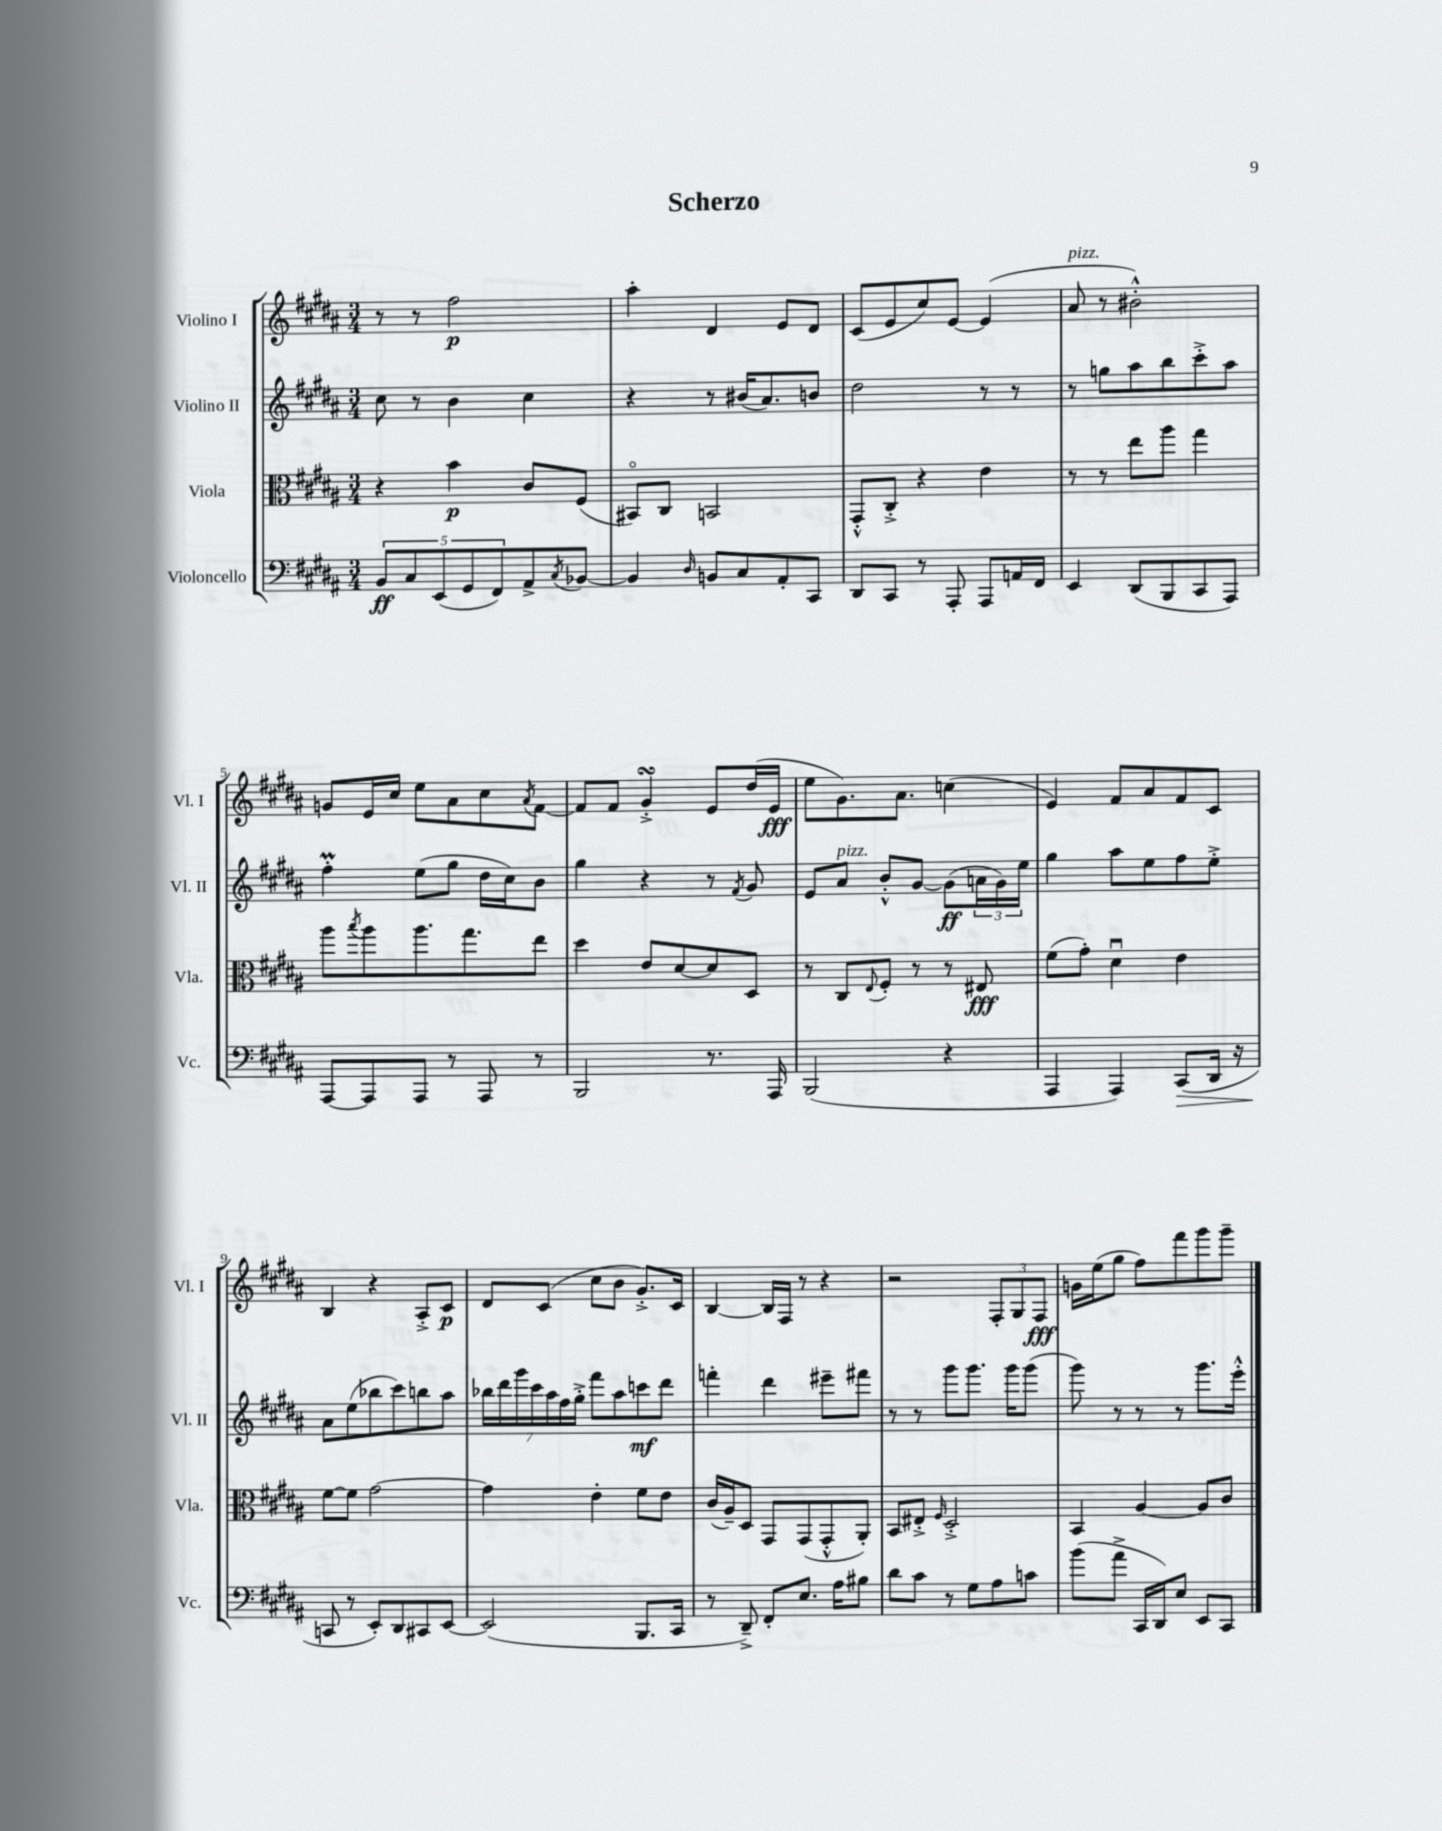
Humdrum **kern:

**kern	**dynam	**kern	**dynam	**kern	**dynam	**kern	**dynam
*part4	*part4	*part3	*part3	*part2	*part2	*part1	*part1
*staff4	*staff4	*staff3	*staff3	*staff2	*staff2	*staff1	*staff1
*I"Violoncello	*	*I"Viola	*	*I"Violino II	*	*I"Violino I	*
*I'Vc.	*	*I'Vla.	*	*I'Vl. II	*	*I'Vl. I	*
*clefF4	*	*clefC3	*	*clefG2	*	*clefG2	*
*k[f#c#g#d#a#]	*	*k[f#c#g#d#a#]	*	*k[f#c#g#d#a#]	*	*k[f#c#g#d#a#]	*
*M3/4	*	*M3/4	*	*M3/4	*	*M3/4	*
=1	=1	=1	=1	=1	=1	=1	=1
10BB/L	ff	4r	.	8cc#\	.	8r	.
10C#/	.	.	.	.	.	.	.
.	.	.	.	8r	.	8r	.
(10EE/	.	.	.	.	.	.	.
.	.	4b\	p	4b\	.	2ff#\	p
10GG#/	.	.	.	.	.	.	.
10FF#/)	.	.	.	.	.	.	.
8AA#^/	.	8c#/L	.	4cc#\	.	.	.
8qC#/	.	.	.	.	.	.	.
[8BB-X/J	.	(8F#/J	.	.	.	.	.
=2	=2	=2	=2	=2	=2	=2	=2
4BB-/]	.	8BB#X/L)	.	4r	.	4aa#'\	.
.	.	8C#/J	.	.	.	.	.
16qqD#/	.	.	.	.	.	.	.
8BBn/L	.	2BBn/	.	8r	.	4d#/	.
8C#/	.	.	.	(16b#X/KL	.	.	.
.	.	.	.	8.a#/)	.	.	.
8AA#'/	.	.	.	.	.	8e/L	.
8CC#/J	.	.	.	8bn/J	.	8d#/J	.
=3	=3	=3	=3	=3	=3	=3	=3
8DD#/L	.	8GG#'^^/L	.	2dd#\	.	(8c#/L	.
8CC#/J	.	8C#'^/J	.	.	.	8e/	.
8r	.	4r	.	.	.	8cc#/)	.
8AAA#'/	.	.	.	.	.	[8e/J	.
8AAA#/L	.	4e\	.	8r	.	(4e/]	.
16AAn/L	.	.	.	8r	.	.	.
16FF#/JJ	.	.	.	.	.	.	.
=4	=4	=4	=4	=4	=4	=4	=4
!	!	!	!	!	!	!LO:TX:a:i:t=pizz.	!
4EE/	.	8r	.	8r	.	8a#/	.
.	.	8r	.	8ggn\L	.	8r	.
(8DD#/L	.	8ee\L	.	8aa#\	.	2b#X'^^\)	.
8BBB/	.	8aa#\J	.	8bb\	.	.	.
8CC#/	.	4gg#\	.	8ccc#'^\	.	.	.
8AAA#/J)	.	.	.	8aa#\J	.	.	.
!!LO:LB:g=z
=5	=5	=5	=5	=5	=5	=5	=5
[8AAA#/L	.	8aa#\L	.	4ff#M'\	.	8gn/L	.
.	.	8qbb/	.	.	.	.	.
8AAA#/]	.	8aa#\	.	.	.	16e/L	.
.	.	.	.	.	.	16cc#/JJ	.
8AAA#/J	.	8.aa#\	.	(8ee\L	.	8ee\L	.
8r	.	.	.	8gg#\J	.	8a#\	.
.	.	8.gg#\	.	.	.	.	.
8AAA#/	.	.	.	16dd#\LL	.	8cc#\	.
.	.	.	.	16cc#\J)	.	.	.
.	.	.	.	.	.	8qa#/	.
8r	.	8ee\J	.	8b\J	.	[8f#\J	.
=6	=6	=6	=6	=6	=6	=6	=6
2BBB/	.	4dd#\	.	4gg#\	.	8f#/L]	.
.	.	.	.	.	.	8f#/J	.
.	.	8e/L	.	4r	.	4g#sSSS'^/	.
.	.	[8d#/	.	.	.	.	.
8.r	.	8d#/]	.	8r	.	8e/L	.
.	.	.	.	8qf#/	.	.	.
.	.	8D#/J	.	8g#/	.	(16dd#/L	.
16AAA#/	.	.	.	.	.	16e/JJ	fff
=7	=7	=7	=7	=7	=7	=7	=7
(2BBB/	.	8r	.	8e/L	.	8ee\L	.
!	!	!	!	!LO:TX:a:i:t=pizz.	!	!	!
.	.	8C#/L	.	8a#/J	.	8.g#\)	.
.	.	8qqE/	.	.	.	.	.
.	.	8F#'/J	.	8b'^^/L	.	.	.
.	.	.	.	.	.	8.a#\J	.
.	.	8r	.	[8g#/J	.	.	.
4r	.	8r	.	(8g#\L]	ff	(4ccn\	.
.	.	8E#X/	fff	24an\L	.	.	.
.	.	.	.	24g#\)	.	.	.
.	.	.	.	24ee\JJ	.	.	.
=8	=8	=8	=8	=8	=8	=8	=8
4AAA#/	.	(8f#\L	.	4gg#\	.	4e/)	.
.	.	8g#'\J)	.	.	.	.	.
4AAA#/)	.	4d#u\	.	8aa#\L	.	8f#/L	.
.	.	.	.	8ee\	.	8a#/	.
!	!LO:HP:b	!	!	!	!	!	!
(8CC#/L	>	4e\	.	8ff#\	.	8f#/	.
16DD#/Jk	.	.	.	8ee'^\J	.	8c#/J	.
16r	.	.	.	.	.	.	.
!!LO:LB:g=z
=9	=9	=9	=9	=9	=9	=9	=9
8CCn/	.	[8f#\L	.	8a#\L	.	4B/	.
8r	]	8f#\J]	.	(8ee\	.	.	.
8EE'/L)	.	[2g#\	.	8bb-X\	.	4r	.
8DD#/	.	.	.	8ccc#\)	.	.	.
8CC#X/	.	.	.	8bbn\	.	8A#'^/L	.
[8EE/J	.	.	.	8aa#\J	.	8c#/J	p
=10	=10	=10	=10	=10	=10	=10	=10
(2EE/]	.	4g#\]	.	28bb-X\LL	.	8d#/L	.
.	.	.	.	28ddd#\	.	.	.
.	.	.	.	28ggg#\	.	.	.
.	.	.	.	28ccc#\	.	.	.
.	.	.	.	.	.	(8c#/J	.
.	.	.	.	28aa#\	.	.	.
.	.	.	.	28ff#\	.	.	.
.	.	.	.	28gg#'^\JJ	.	.	.
.	.	4e'\	.	8fff#\L	.	8cc#\L	.
.	.	.	.	8aa#\	.	8b\J	.
8.BBB/L	.	8f#\L	.	8cccn\	mf	8.g#'^/L)	.
.	.	8e\J	.	8ddd#\J	.	.	.
16CC#/Jk	.	.	.	.	.	16c#/Jk	.
=11	=11	=11	=11	=11	=11	=11	=11
8r	.	(16c#/LL	.	4fffn'\	.	[4B/	.
.	.	16A#~/J)	.	.	.	.	.
8DD#~^/)	.	8D#/J	.	.	.	.	.
8FF#'/L	.	8GG#/L	.	4ddd#\	.	16B/LL]	.
.	.	.	.	.	.	16F#/JJ	.
8.E/J	.	(8GG#/	.	.	.	8r	.
.	.	8GG#'^^/	.	8eee#X~\L	.	4r	.
16A#\KL	.	.	.	.	.	.	.
8B#X\J	.	8AA#'/J)	.	8fff#X\J	.	.	.
=12	=12	=12	=12	=12	=12	=12	=12
8d#\L	.	8BB/L	.	8r	.	2r	.
8c#\J	.	8E#X'^/J	.	8r	.	.	.
.	.	16qqF#/	.	.	.	.	.
8r	.	2D#'^/	.	8ggg#\L	.	.	.
8G#\L	.	.	.	8.ggg#\J	.	.	.
8A#\	.	.	.	.	.	12F#'/L	.
.	.	.	.	16ggg#\KL	.	.	.
.	.	.	.	.	.	12G#/	.
8cn\J	.	.	.	(8ggg#\J	.	.	.
.	.	.	.	.	.	12F#/J	fff
=13	=13	=13	=13	=13	=13	=13	=13
(8b\L	.	4BB/	.	8ggg#\)	.	16gn\LL	.
.	.	.	.	.	.	(16ee\J	.
8a#^\J	.	.	.	8r	.	8gg#\J	.
16CC#/LL	.	[4A#/	.	8r	.	8ff#\L)	.
16DD#/J)	.	.	.	.	.	.	.
8E/J	.	.	.	8r	.	8fff#\	.
8EE/L	.	8A#/L]	.	8.ggg#\L	.	8ggg#\	.
8CC#/J	.	8c#/J	.	.	.	8ggg#~\J	.
.	.	.	.	16eee'^^\Jk	.	.	.
==	==	==	==	==	==	==	==
*-	*-	*-	*-	*-	*-	*-	*-
